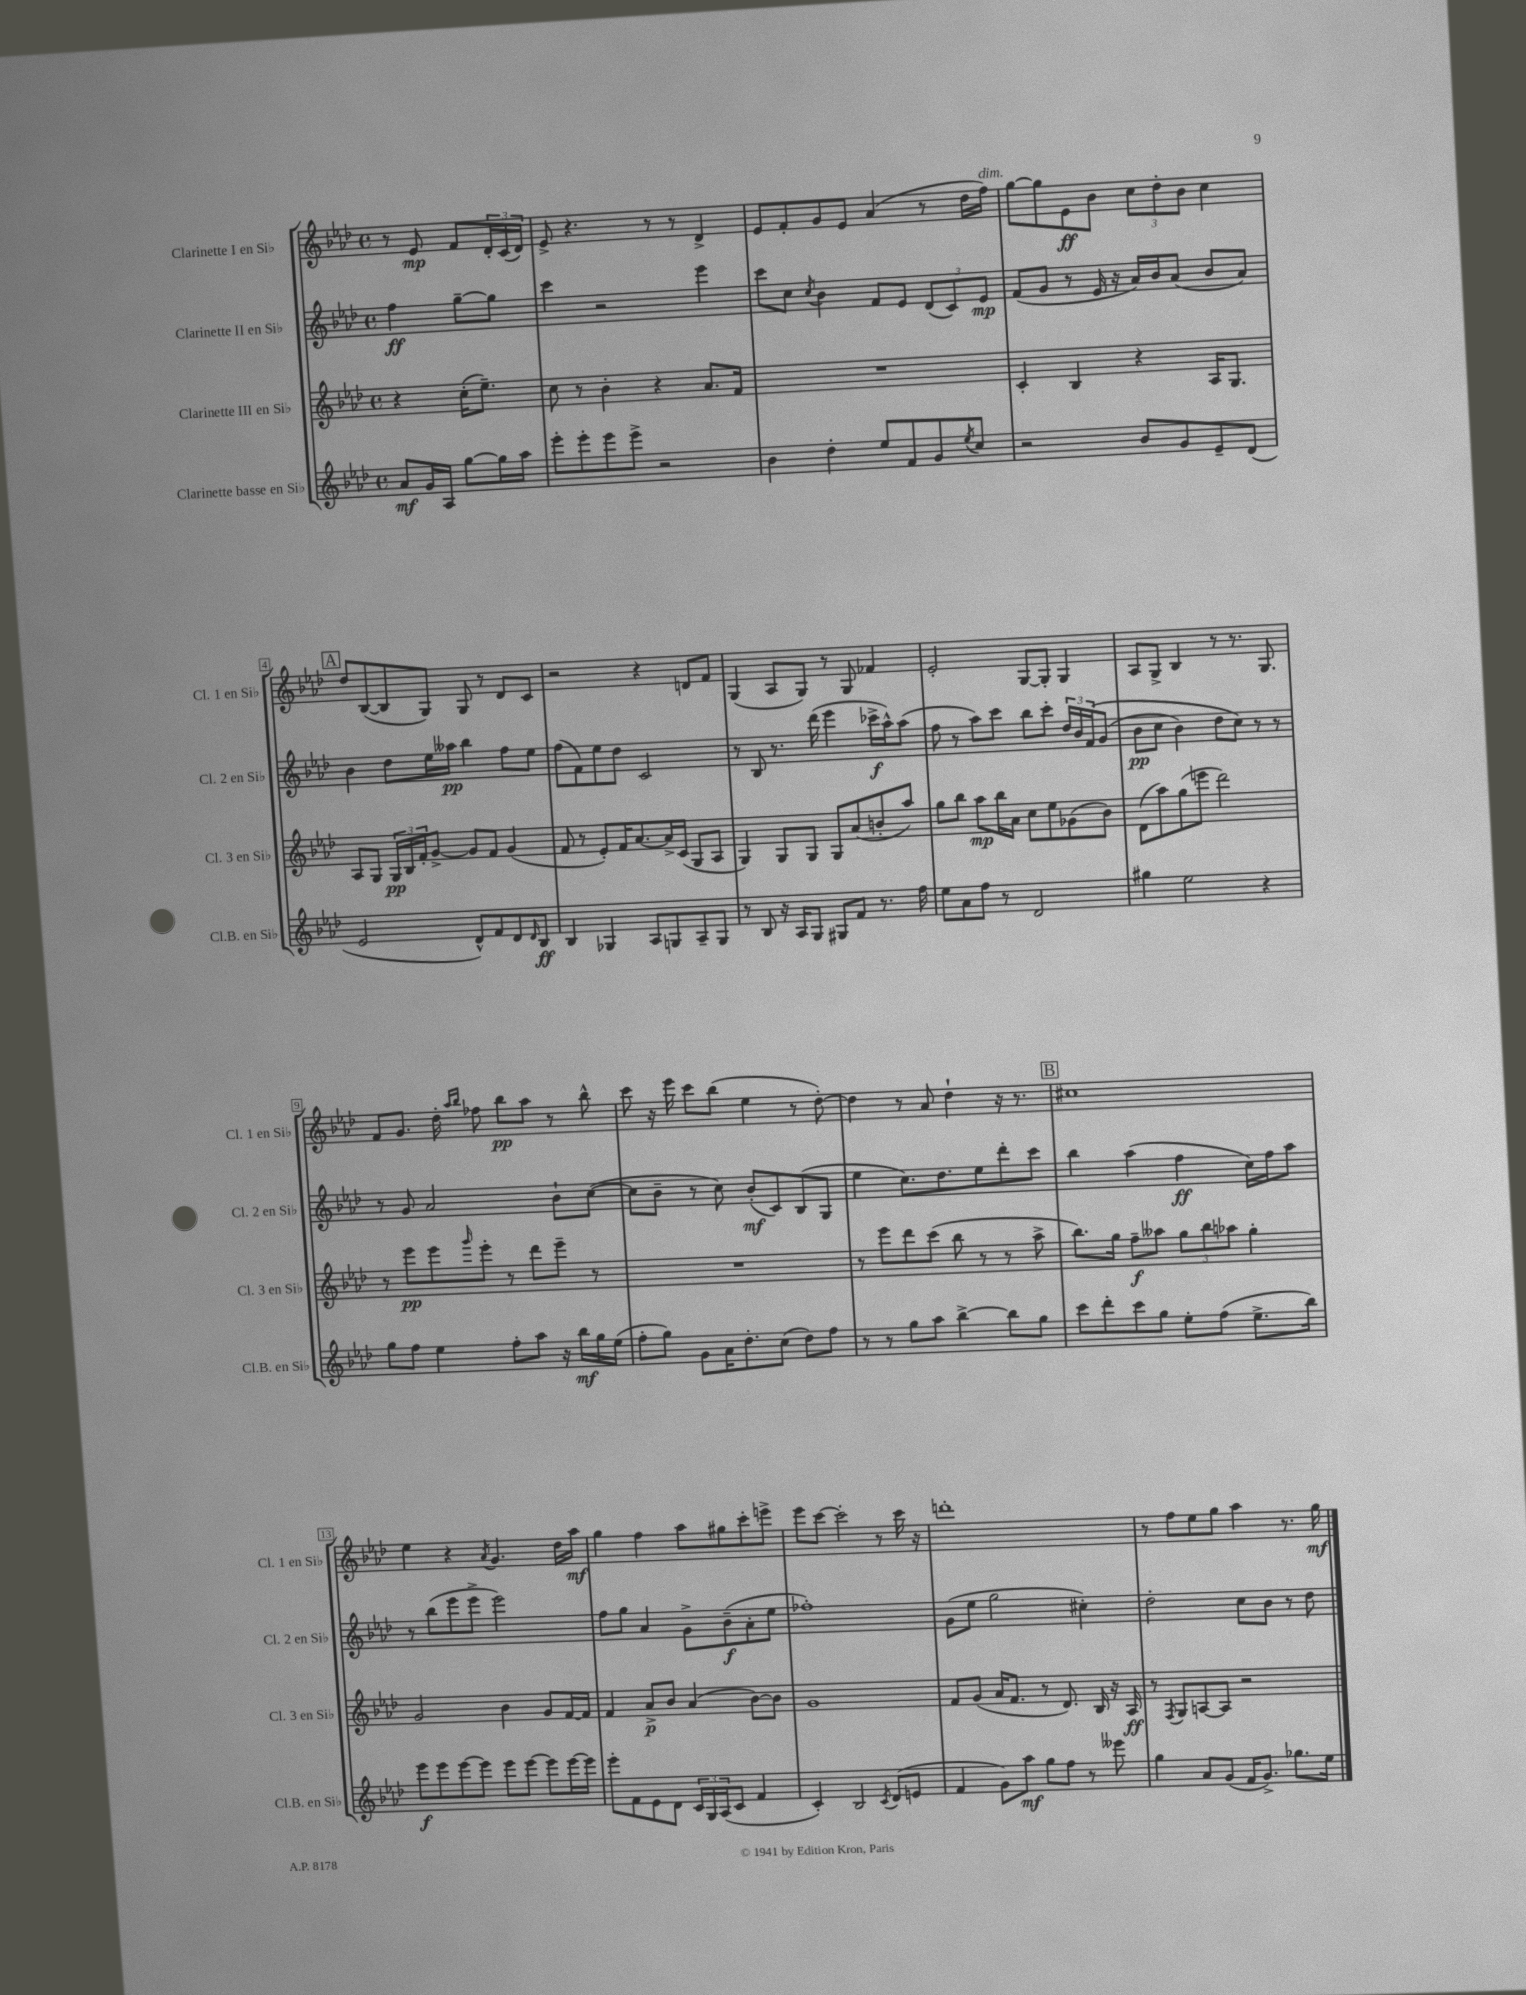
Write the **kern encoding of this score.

**kern	**kern	**kern	**kern
*staff4	*staff3	*staff2	*staff1
*clefG2	*clefG2	*clefG2	*clefG2
*k[b-e-a-d-]	*k[b-e-a-d-]	*k[b-e-a-d-]	*k[b-e-a-d-]
*M4/4	*M4/4	*M4/4	*M4/4
*met(c)	*met(c)	*met(c)	*met(c)
8a-/L	4r	4ff\	8r
16g/L	.	.	8e-/
16A-/JJ	.	.	.
[8gg\L	(16cc'\LK	[8gg~\L	8f/L
.	8.ee-~\J)	.	.
16gg\]L	.	8gg\]J	24d-'/L
.	.	.	(24c/
16aa-\JJ	.	.	.
.	.	.	24d-/JJ)
=	=	=	=
8eee-'\L	8cc\	4ccc\	8e-^/
8eee-'\	8r	.	4.r
8eee-\	4b-'\	2r	.
8eee-^\J	.	.	.
2r	4r	.	8r
.	.	.	8r
.	8.a-/L	4eee-\	4d-^/
.	16f/Jk	.	.
=	=	=	=
4b-\	1r	8ccc\L	8e-/L
.	.	8cc\J	8f'/
.	.	8qcc/	.
4dd-'\	.	4b-\	8g/
.	.	.	8e-/J
8ee-/L	.	8f/L	(4a-/
8f/	.	8e-/J	.
8g/	.	(12d-/L	8r
.	.	12c/)	.
8qee-/	.	.	.
8cc/J	.	.	16dd-\LL
.	.	12e-/J	.
.	.	.	16ff\JJ)
=	=	=	=
2r	4c'/	(8f/L	[8gg\L
.	.	8g/J	8gg\]
.	4B-/	8r	8e-\
.	.	16e-/	8b-\J
.	.	16r	.
8b-/L	4r	16a-/LL)	12cc\L
.	.	16b-/J	.
.	.	.	12dd-'\
8g/	.	(8a-/J	.
.	.	.	12b-\J
8e-~/	16A-/LK	8b-/L	4cc\
.	8.G/J	.	.
(8d-/J	.	8a-/J)	.
=	=	=	=
2e-/	8A-/L	4b-\	8dd-/L
.	8G/J	.	([8B-/
.	24G/LL	8dd-\L	8B-/]
.	24B-/	.	.
.	24f'/J	.	.
.	[8g^/J	16ee-\L	8G/J)
.	.	16aa--\JJ	.
8d-^^/L)	8g/]L	4bb-\	8G/
8f/	8f/J	.	8r
8d-/	(4g/	8ff\L	8d-/L
16qqd-/	.	.	.
8B-/J	.	8ee-\J	8c/J
=	=	=	=
4B-/	8f/	(8ff\L	2r
.	8r	8f\)	.
4G-/	8e-'/L)	8ee-\	.
.	16f/K	8dd-\J	.
.	[8.a-/	.	.
8A-/L	.	2c/	4r
8G/	16a-^/]L	.	.
.	(16c/JJ	.	.
8A-~/	8G/L	.	8d/L
8G/J	8A-/J	.	8f/J
=	=	=	=
8r	4G/)	8r	(4G/
8B-/	.	8B-/	.
16r	8G/L	8.r	8A-/L
16A-/LK	.	.	.
8G/J	8G/J	.	8G/J)
.	.	(16ddd-\	.
8G#/L	8G/L	4eee-\	8r
8f/J	(8a-/	.	8G/
8.r	8b'/	16ccc-^\LL	4f-/
.	.	16aa-^^\J)	.
.	8aa-/J)	(8aa-\J	.
16ff\	.	.	.
=	=	=	=
8ee-\L	8gg\L	8ff\	2e-'/
8a-\	8bb-\J	8r	.
8ff\J	8aa-\L	8aa-\L)	.
8r	16bb-\L	8ccc\J	.
.	16a-\JJ	.	.
2d-/	8cc\L	8bb-\L	[8G/L
.	8ee-\	8ccc'\J	8G'/]J
.	(8g-\	24dd-/LL	4G/
.	.	24b-/	.
.	.	&(24f/J	.
.	8b-\J)	(8g/J	.
=	=	=	=
4gg#\	(8d-\L	8b-\L	8A-/L
.	8aa-\)	8cc\J	8G^/J
2ee-\	(8gg\	4b-\)	4B-/
.	8eee\J	.	.
.	2ddd-\)	8dd-\L	8r
.	.	8cc\J&)	8.r
4r	.	8r	.
.	.	.	8.G/
.	.	8r	.
=	=	=	=
8gg\L	8r	8r	8f/L
8ff\J	8eee-\L	8g/	8.g/J
4ee-\	8eee-\	2a-/	.
.	.	.	16dd-'\
.	.	.	16qqaa-/LL
.	16qqggg/	.	16qqbb-/JJ
.	8eee-'\J	.	8ff-\
8ff'\L	8r	.	8bb-\L
8aa-\J	8ddd-\L	.	8aa-\J
16r	8eee-~\J	8b-`\L	8r
16bb-\LL	.	.	.
16gg\	8r	([8cc\J	8bb-^^\
(16ee-\JJ	.	.	.
=	=	=	=
8ff'\L	1r	8cc\]L	8ccc\
8gg\J)	.	8b-~\J	16r
.	.	.	16eee-\
8g\L	.	8r	8ccc\L
16a-\K	.	8cc\)	(8bb-\J
8.dd-'\	.	.	.
.	.	(8b-'/L	4ee-\
(8cc\J	.	8c/)	.
8dd-\L)	.	(8B-/	8r
8ff\J	.	8G/J	[8dd-'\)
=	=	=	=
8r	8r	4ee-\	4dd-\]
8r	8eee-\L	.	.
8gg\L	8ddd-\	8.cc\L)	8r
8aa-\J	(8ccc\J	.	8a-/
.	.	8.dd-\	.
[4bb-^\	8bb-\	.	4dd-`\
.	8r	8ee-\	.
8bb-\]L	8r	8ddd-'\	16r
.	.	.	8.r
8gg\J	8aa-^\	8ccc\J	.
=	=	=	=
8ccc\L	8.bb-\L)	4bb-\	1cc#
8ddd-'\	.	.	.
.	16gg\Jk	.	.
8ccc\	8ff~\L	(4aa-\	.
8gg\J	8aa--\J	.	.
8ee-'\L	12gg\L	4ff\	.
.	12bb-\	.	.
(8ff\J	.	.	.
.	12aa-\J	.	.
8.ee-^\L	4gg'\	16cc\LL)	.
.	.	16ff\J	.
.	.	8aa-\J	.
16bb-\Jk)	.	.	.
=	=	=	=
8eee-\L	2g/	8r	4ee-\
8eee-\	.	(8bb-\L	.
[8eee-\	.	8eee-\	4r
8eee-\]J	.	8eee-^\J	.
.	.	.	8qa-/
8eee-\L	4b-\	2eee-\)	4.g/
[8eee-\J	.	.	.
8eee-\]L	8g/L	.	.
[16eee-\L	[16f/L	.	16dd-\LL
16eee-\]JJ	16f/]JJ	.	16aa-\JJ
=	=	=	=
8eee-'\L	4f/	8ff\L	4gg\
8f\	.	8gg\J	.
8e-\	8a-^/L	4a-/	4ff\
8d-\J	8b-/J	.	.
24c/LL	(4a-/	8g^\L	8aa-\L
24G/	.	.	.
(24A-/J	.	.	.
8c/J	.	(8b-~\	8gg#\
4f/	[8b-\L)	8a-'\	8ccc'\
.	8b-\]J	8ee-\J	8eee^\J
=	=	=	=
4c'/)	1g	1ff-')	8eee-\L
.	.	.	[8ccc\J
2B-/	.	.	2ccc'\]
8qc/	.	.	.
(8d-/L	.	.	8r
8e/J	.	.	16ccc\
.	.	.	16r
=	=	=	=
4f/	8f/L	(8g\L	1ddd'
.	(8g/J	8ee-\J	.
8g\L)	16a-/LK	2gg\	.
.	8.f/J	.	.
8aa-\J	.	.	.
8gg\L	8r	.	.
8ff\J	8.d-/)	.	.
8r	.	4cc#'\)	.
.	16B-/	.	.
8eee--\	16r	.	.
.	16A-/	.	.
=	=	=	=
4gg\	8r	2dd-'\	8r
.	8qF/	.	.
.	8G/L	.	8ff\L
8a-/L	[8A/	.	8ee-\
(8g/J	8A/]J	.	8gg\J
16f/LK	2r	8cc\L	4aa-\
8.g^/J)	.	.	.
.	.	8b-\J	.
8.gg-\L	.	8r	8.r
.	.	8dd-\	.
16ee-\Jk	.	.	16gg\
==	==	==	==
*-	*-	*-	*-
